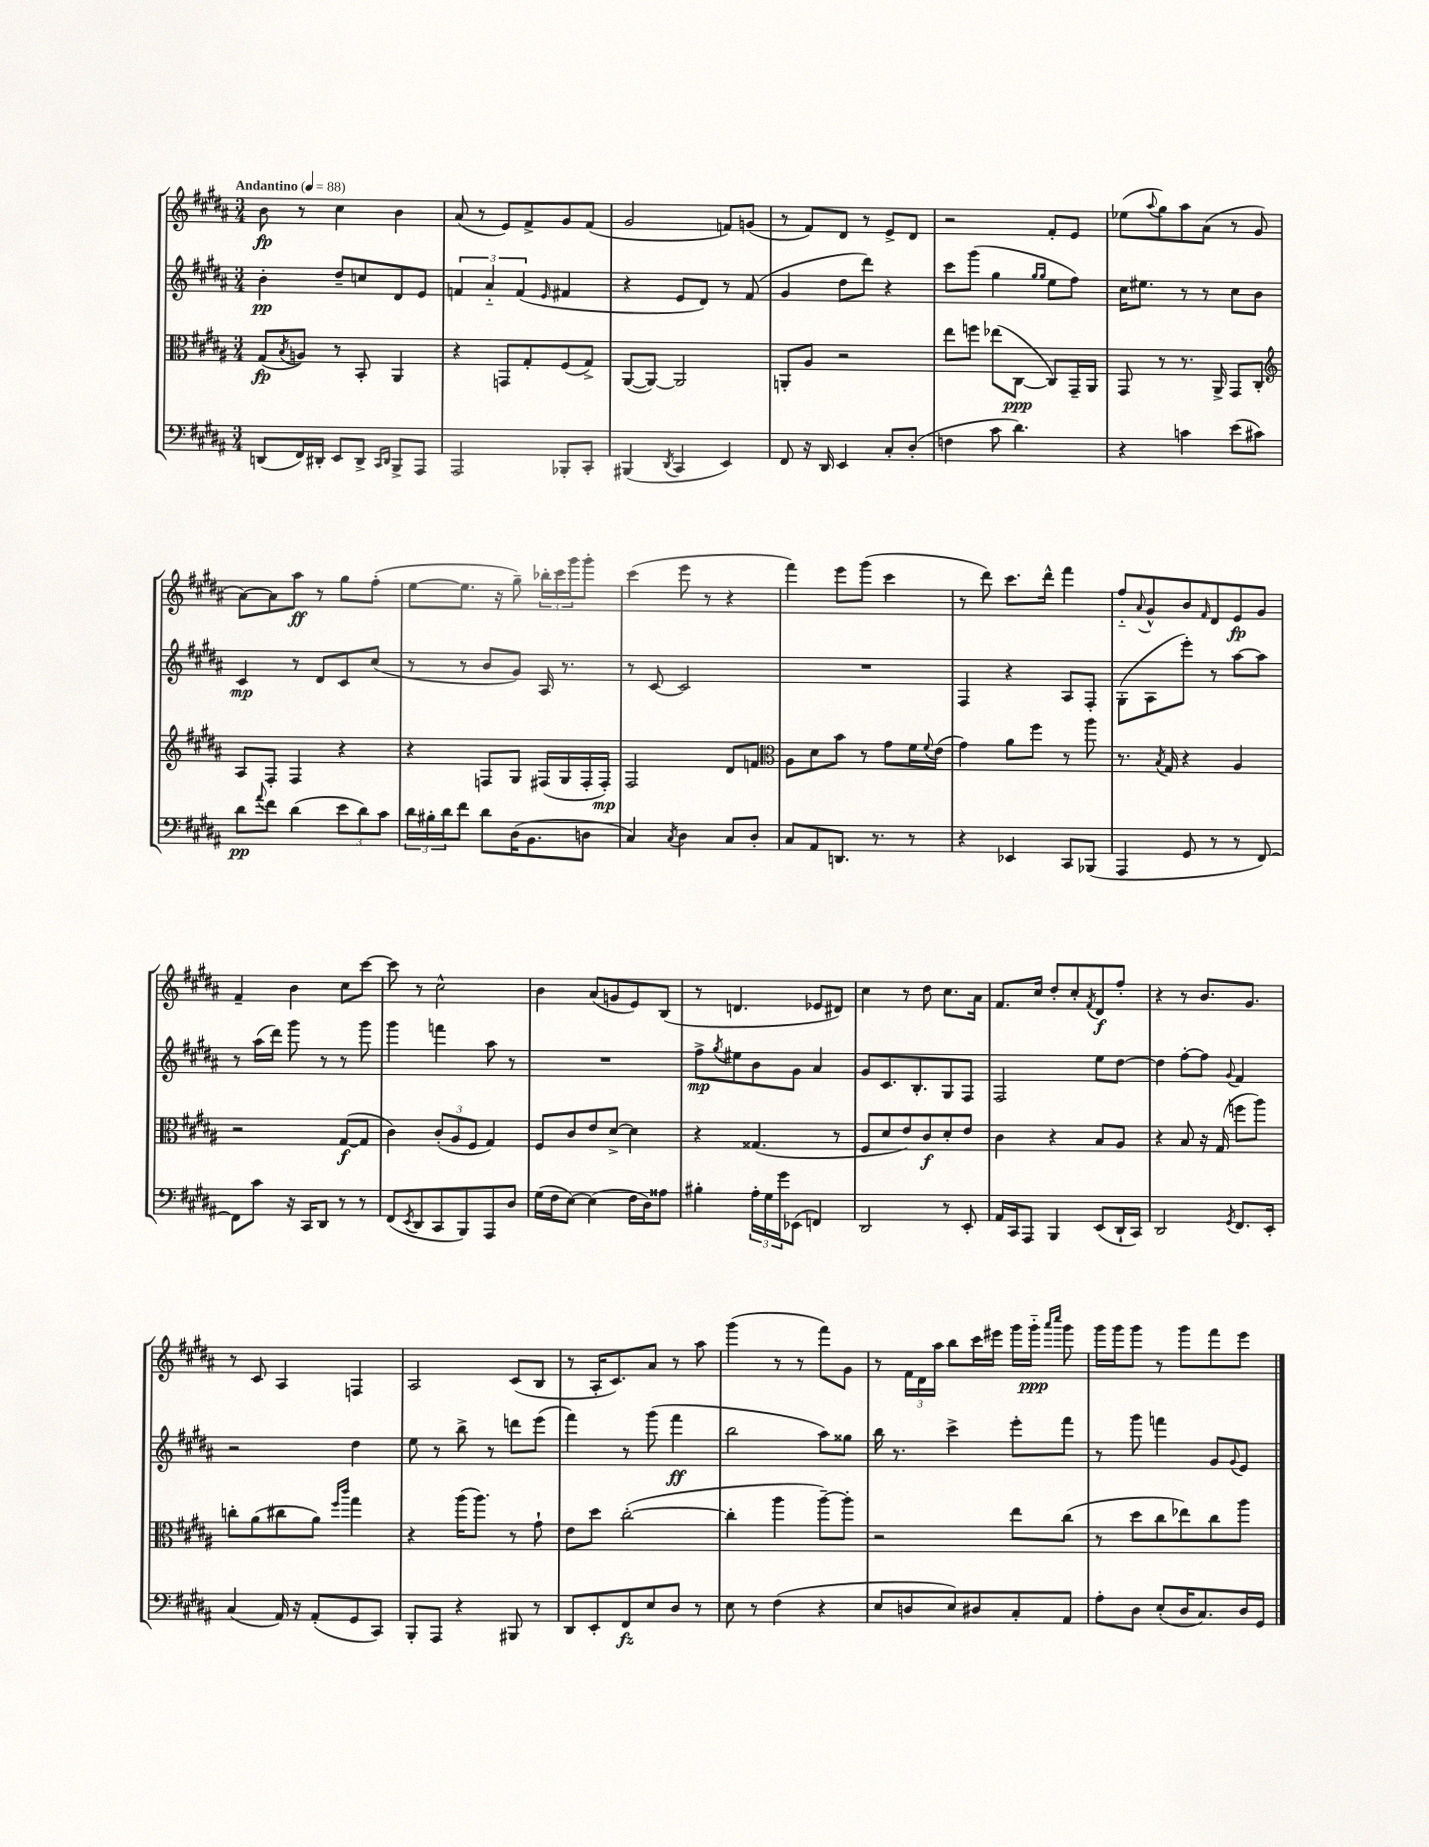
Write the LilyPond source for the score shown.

<<
\new StaffGroup <<
\new Staff = "s0" {
    \clef treble \key b \major \numericTimeSignature \time 3/4 \tempo "Andantino" 4 = 88
    b'8\fp r8 cis''4 b'4 |
    ais'8( r8 e'8) fis'8-> gis'8 fis'8( |
    gis'2 f'8) g'8( |
    r8 fis'8) dis'8 r8 e'8-> dis'8 |
    r2 fis'8-. e'8 |
    ees''8( \appoggiatura { ais''8 } gis''8) ais''8 ais'8( r8 gis'8 |
    ais'8~) ais'8 ais''8\ff r8 gis''8 fis''8-.( |
    e''8~ e''8. r16 gis''8--) \tuplet 3/2 { bes''16-. cis'''16 gis'''16 } gis'''8-. |
    cis'''4( e'''8 r8 r4 |
    fis'''4) e'''8 gis'''8( cis'''4 |
    r8 dis'''8) cis'''8. dis'''16-^ fis'''4 |
    fis''8-_ \appoggiatura { ais'8 } gis'8-^ b'8 \grace { fis'16 } dis'8 e'8\fp gis'8 |
    fis'4-- b'4 cis''8 cis'''8~ |
    cis'''8 r8 cis''2-^ |
    b'4 ais'8( g'8 e'8) b8( |
    r8 d'4. ees'8 dis'8) |
    cis''4 r8 dis''8 cis''8. ais'16 |
    fis'8. cis''16 dis''8-. cis''8-. \acciaccatura { fis'8 } dis'8\f fis''8-. |
    r4 r8 b'8. gis'8. |
    r8 cis'8 ais4 f4 |
    ais2 cis'8( b8 |
    r8 ais16-. cis'8.) ais'8 r8 ais''8 |
    gis'''4( r8 r8 fis'''8) gis'8 |
    r8 \tuplet 3/2 { fis'16 dis'16 ais''16 } b''8 cis'''16 eis'''16 gis'''16 gis'''16-_\ppp \grace { ais'''16 cis''''16 } gis'''8 |
    gis'''16 gis'''16 gis'''8 r8 gis'''8 fis'''8 e'''8 \bar "|." |
}
\new Staff = "s1" {
    \clef treble \key b \major \numericTimeSignature \time 3/4
    b'4-.\pp dis''8-- c''8 dis'8 e'8 |
    \tuplet 3/2 { f'4 ais'4-_ f'4( } \grace { e'16 } fis'4 |
    r4 e'8 dis'8) r8 fis'8( |
    gis'4 dis''8 dis'''8) r4 |
    cis'''8 gis'''8( gis''4 \grace { gis''16 gis''16 } e''8 fis''8) |
    cis''16 eis''8. r8 r8 cis''8 b'8 |
    cis'4\mp r8 dis'8 cis'8 cis''8( |
    r8 r8 b'8 gis'8) ais16 r8. |
    r8 cis'8~ cis'2 |
    R2. |
    fis4 r4 ais8 fis8-. |
    gis8-.( ais8 e'''8-.) r8 ais''8~ ais''8 |
    r8 ais''16( dis'''16) gis'''8 r8 r8 gis'''8 |
    gis'''4 f'''4 ais''8 r8 |
    R2. |
    fis''8->\mp \acciaccatura { gis''8 } eis''8 b'8 gis'8 ais'4 |
    gis'8 cis'8. b8.-. gis8 fis8 |
    fis2 e''8 dis''8~ |
    dis''4 fis''8~-. fis''8 \appoggiatura { gis'8 } fis'4 |
    r2 dis''4 |
    e''8 r8 b''8-> r8 d'''8 e'''8( |
    fis'''4) r8 gis'''8( fis'''4\ff |
    b''2 ais''8) gisis''8 |
    b''16 r8. cis'''4-> e'''8-. fis'''8 |
    r8 gis'''8 f'''4 gis'8 \appoggiatura { gis'8 } e'8 \bar "|." |
}
\new Staff = "s2" {
    \clef alto \key b \major \numericTimeSignature \time 3/4
    gis8\fp( \acciaccatura { b8 } a8) r8 b,8-. ais,4 |
    r4 g,8 gis8-. fis8( gis8->) |
    ais,8~( ais,8~) ais,2 |
    a,8-. ais8 r2 |
    e''8 f''8 ees''8( cis8~\ppp cis8) gis,16-- ais,16 |
    gis,8 r8 r8. ais,16-> gis,8 cis8-. |
    \clef treble ais8 fis8-. fis4 r4 |
    r4 f8 gis8 fis16( gis16 fis16-. fis16-.\mp) |
    fis2 dis'8 f'8 |
    \clef alto ais8 dis'8 b'8 r8 gis'8 fis'16 \appoggiatura { fis'8 } e'16( |
    gis'4) ais'8 fis''8 r8 ais''8 |
    r8. \acciaccatura { b8 } gis16 r4 ais4 |
    r2 gis8~\f( gis8 |
    cis'4) \tuplet 3/2 { cis'8-.( ais8 fis8 } gis4) |
    fis8 cis'8 e'8 dis'8~-> dis'4 |
    r4 gisis4.( r8 |
    fis8 dis'8 e'8) cis'8\f dis'8-. e'8 |
    cis'4 r4 b8 ais8 |
    r4 b8 r16 gis16( f''8 ais''8) |
    c''8-. ais'8( cis''8 ais'8) \grace { fis''16 cis'''16 } gis''4 |
    r4 ais''16( ais''8.) r8 gis'8-! |
    e'8 dis''8 cis''2~-.( |
    cis''4-. ais''4 ais''8~--) ais''8-. |
    r2 e''8 cis''8( |
    r8 dis''8 cis''8 ees''8) cis''8 ais''8 \bar "|." |
}
\new Staff = "s3" {
    \clef bass \key b \major \numericTimeSignature \time 3/4
    d,8( fis,16) dis,16-. e,8 dis,8-> \grace { cis,16 dis,16 } b,,8-> ais,,8 |
    ais,,2 bes,,8-. cis,8-. |
    bis,,4( \acciaccatura { dis,8 } cis,4 e,4) |
    fis,8 r16 dis,16 e,4 cis8-. dis8-.( |
    f4 cis'8 dis'4.) |
    r4 c'4 e'8( cis'8) |
    dis'8\pp \appoggiatura { ais'8 } fis'8 dis'4( \tuplet 3/2 { e'8 dis'8) cis'8 } |
    \tuplet 3/2 { dis'16 bis16-. dis'16 } fis'8 dis'8 dis16( b,8. d8 |
    cis4) \acciaccatura { cis8 } dis4 cis8 dis8-. |
    cis8 ais,8 d,8. r8. r8 |
    r4 ees,4 cis,8 bes,,8( |
    ais,,4 gis,8 r8 r8 fis,8~) |
    fis,8 cis'8 r16 cis,16 dis,8 r8 r8 |
    fis,8( \acciaccatura { e,8 } dis,8 cis,8 b,,8) ais,,8 dis8 |
    gis16( fis16 e8~) e4( fis16 dis16) aisis8 |
    bis4-. \tuplet 3/2 { ais16-. gis16 gis'16 } ees,8( f,4) |
    dis,2 r8 e,8-. |
    ais,16 cis,16 ais,,8 b,,4 e,8( dis,16-! cis,16) |
    dis,2 \acciaccatura { gis,8 } fis,8. e,16-. |
    cis4( ais,16) r16 ais,8-.( gis,8 cis,8) |
    b,,8-. ais,,8 r4 bis,,8 r8 |
    dis,8 e,8-. fis,8\fz e8 dis8 r8 |
    e8 r8 fis4( r4 |
    e8 d8 e8) dis8 cis8-. ais,8 |
    ais8-. dis8 e8-.( dis16 cis8.) dis16 gis,16 \bar "|." |
}
>>
>>
\layout { \context { \Score \remove "Bar_number_engraver" } }
